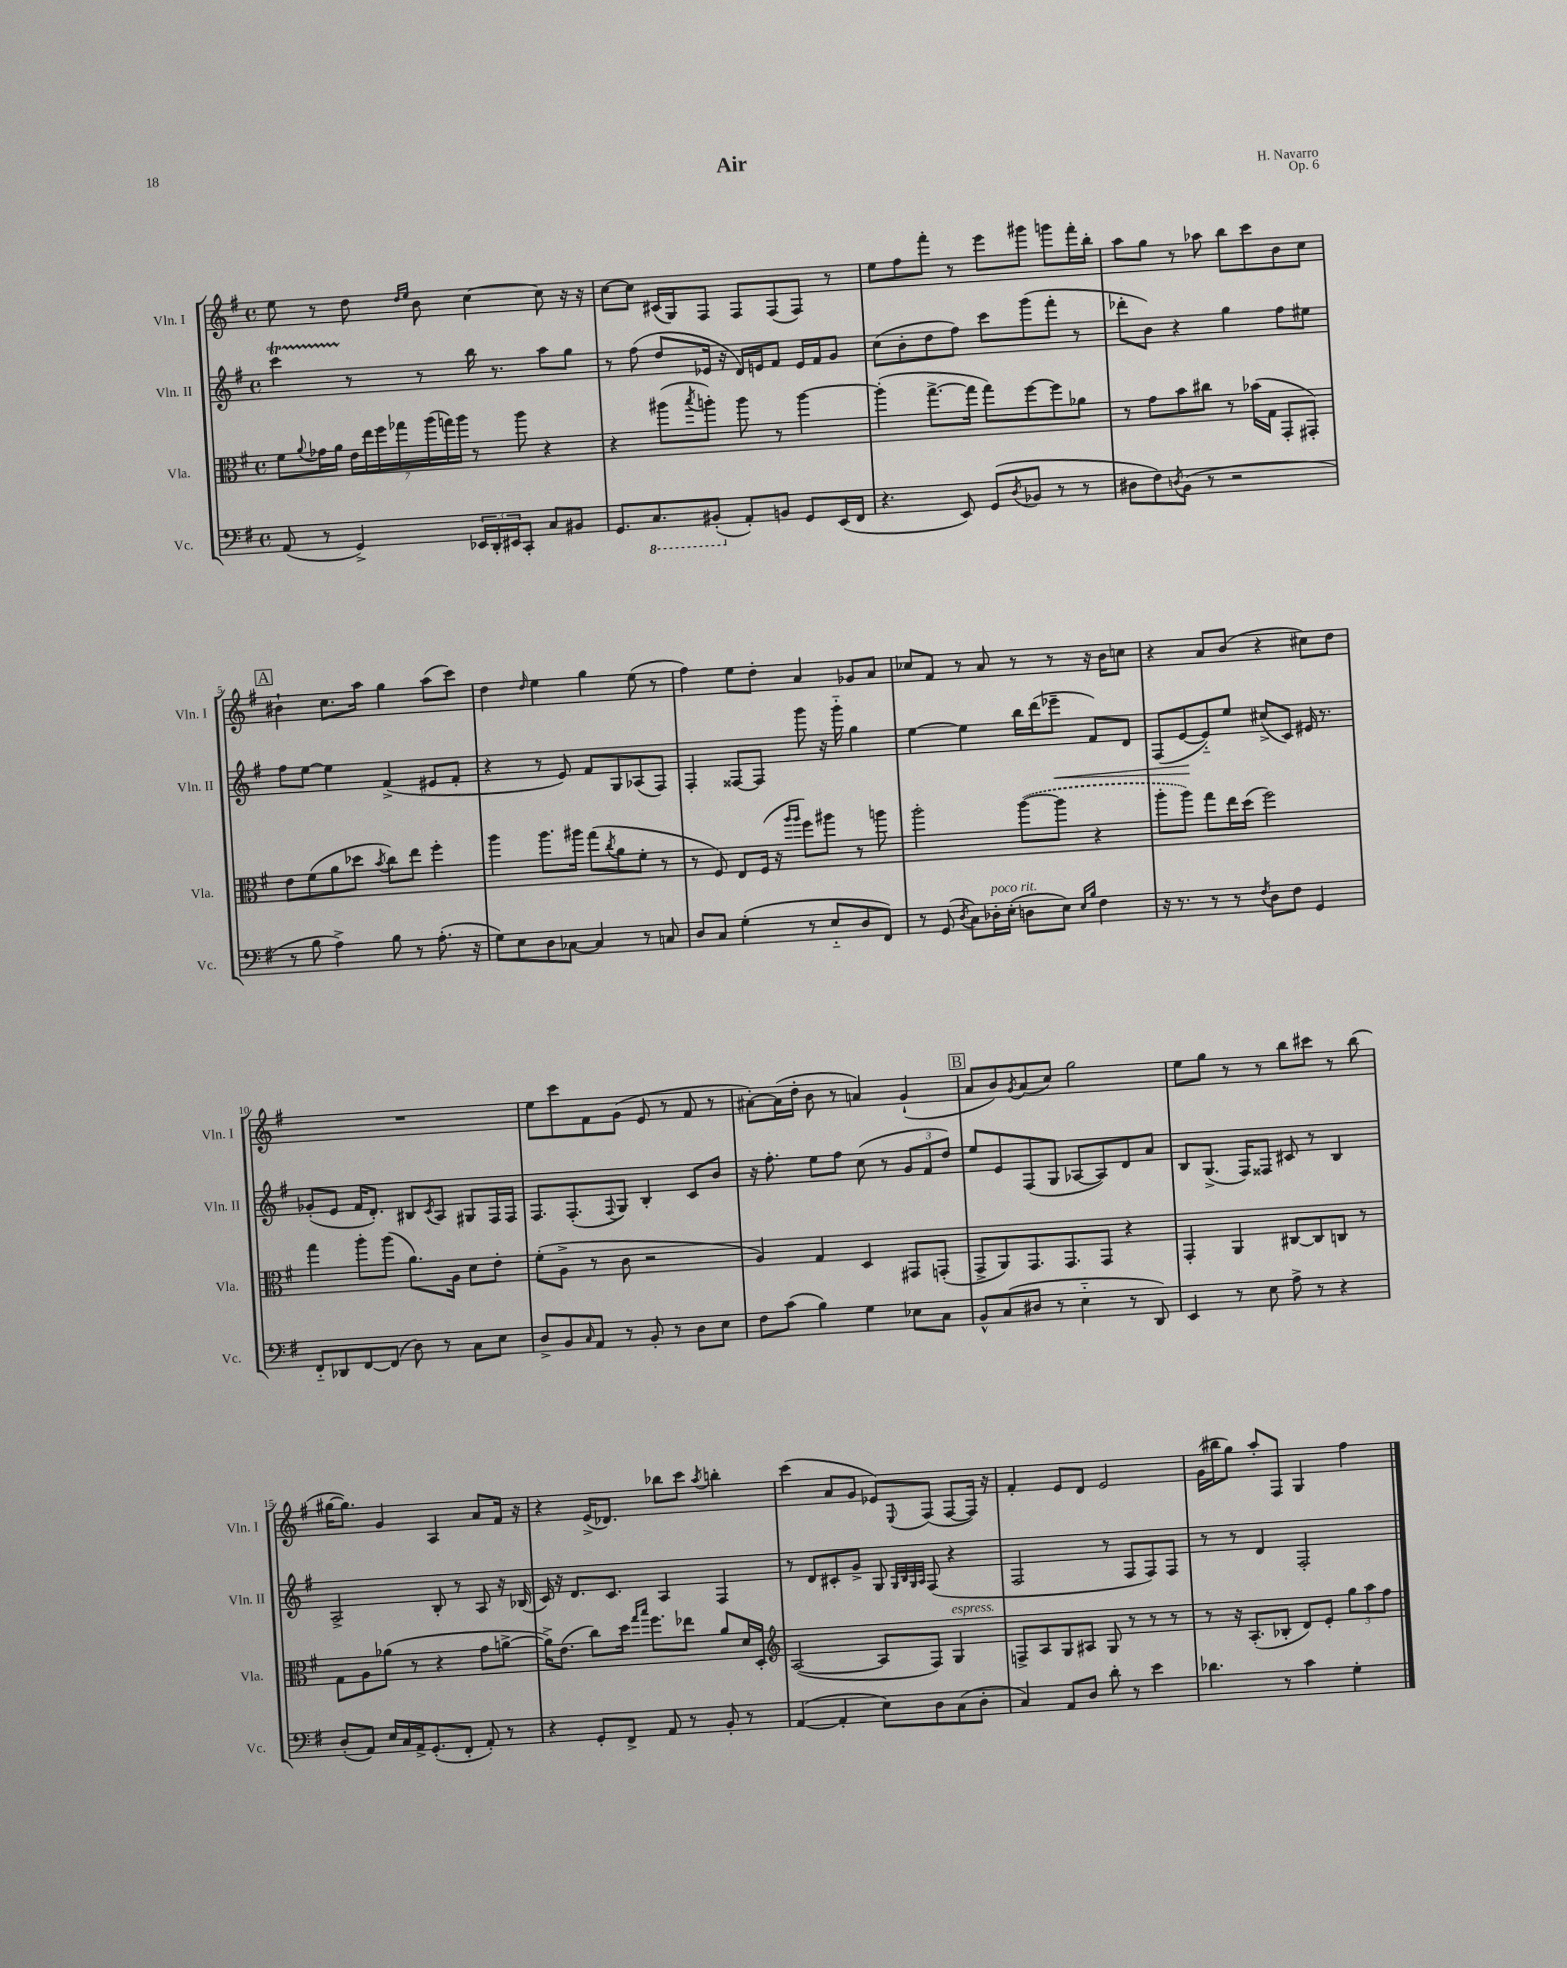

**kern	**kern	**kern	**kern
*staff4	*staff3	*staff2	*staff1
*clefF4	*clefC3	*clefG2	*clefG2
*k[f#]	*k[f#]	*k[f#]	*k[f#]
*M4/4	*M4/4	*M4/4	*M4/4
*met(c)	*met(c)	*met(c)	*met(c)
(8AA	8f#	4ccc	8ee
.	8qqa	.	.
8r	16g-	.	8r
.	16a	.	.
4GG^)	28e	8r	8dd
.	28ee	.	.
.	28ff#	.	.
.	28gg-	.	.
.	.	.	16qqdd
.	.	.	16qqee
.	.	8r	8b
.	(28aa	.	.
.	28gg)	.	.
.	28aa	.	.
24EE-	8r	16bb	[4cc
24DD'	.	.	.
.	.	8.r	.
24EE#	.	.	.
8CC'	8aa	.	.
8C	4r	8aa	8cc]
8BB#	.	8gg	16r
.	.	.	16r
=	=	=	=
8.GG	4r	8r	[8cc
.	.	(8ff#	8cc]
8.CC	.	.	.
.	(8aa#	8dd	(16c#
.	.	.	16G)
.	8qbb	.	.
(8BBB#'	8aa')	16e-	8F#
.	.	16r	.
8AA')	8aa	16d)	8F#
.	.	16e	.
8BB	8r	8f#	(8F#
8GG	[4aa	16e	8F#)
.	.	16f#	.
(16EE	.	8g	8r
16FF#	.	.	.
=	=	=	=
4.r	(4aa']	(8cc	8ee
.	.	8b'	8ff#
.	[8.gg^	8dd	8fff#'
8EE)	.	8ff#)	8r
.	16gg]	.	.
(8GG	8gg)	8ccc	8eee
8qD	.	.	.
8BB-	[8ff#	(8ggg	8ggg#
8r	8ff#]	8fff#'	8ggg
8r	8a-	8r	16fff#'
.	.	.	16bb'
=	=	=	=
8D#	8r	8ddd-'	8aa
8F#)	8g	8b)	8gg
8qD	.	.	.
(8BB	8b	4r	8r
8r	8cc#	.	8aa-
2r	8r	4gg	8bb
.	(16b-	.	8ccc
.	16G	.	.
.	8GG'	8ff#	8b
.	8GG#')	8ee#	8cc
=	=	=	=
8r	8e	8ff#	4b#`
8B	(8f#	[8ee	.
4A^)	8a	4ee]	8.cc
.	8dd-	.	.
.	.	.	16aa
.	8qb	.	.
8B	8cc)	(4f#^	4gg
8r	8ee	.	.
(8.A'	4ff#'	8e#	(8aa
.	.	8f#'	8ccc)
16r	.	.	.
=	=	=	=
8G)	4aa	4r	4dd
8E	.	.	.
.	.	.	16qqdd
8D	8.aa	8r	4ee
[8C-	.	8e)	.
.	16aa#	.	.
4C-]	(8gg	8f#	4gg
.	8qcc	.	.
.	8a	8G	.
8r	8f#'	(8A-	(8ee
8C	8r	8F#)	8r
=	=	=	=
8D	8r	4F#'	4ff#)
8C	8F#)	.	.
(4G'	8E	[8F##	8ee
.	(16F#	8F##]	8dd'
.	16r	.	.
.	16qqaa	.	.
.	16qqaa	.	.
8r	8ff#)	8ggg	4a
8E'~	8aa#	16r	.
.	.	16ggg'~	.
8D	8r	4gg	8g-
8FF#)	8aa	.	8a
=	=	=	=
8r	2aa'	[4ee	8cc-
(8GG	.	.	8f#
8qD	.	.	.
8C)	.	4ee]	8r
16D-'	.	.	8a
(16E'	.	.	.
8D	([8aa	16bb	8r
.	.	(16ddd	.
8E)	8aa]	8eee-~	8r
16qqE	.	.	.
16qqB	.	.	.
4F#	4r	8f#)	16r
.	.	.	16b
.	.	8d	8cc
=	=	=	=
16r	8aa'	(8F#	4r
8.r	.	.	.
.	8aa)	[8e	.
8r	8gg	8e'~])	8a
8r	16ee	8ee	(8b
.	(16dd	.	.
8qF#	.	.	.
8D	2ff#)	(8cc#^	4r
8F#	.	8c)	.
4GG	.	16e#	8cc#)
.	.	8.r	.
.	.	.	8dd
=	=	=	=
8FF#'~	4gg	(8g-'	1r
8DD-	.	8e	.
[8FF#	8aa'	16f#	.
.	.	8.d')	.
(8FF#]	(8aa	.	.
8D)	8.a)	8B#	.
.	.	8qc	.
8r	.	8A	.
.	16A	.	.
8C	8d	8G#	.
8E	8e'	16F#	.
.	.	16F#	.
=	=	=	=
8D^	(8f#'	8.F#	8ee
8BB	8A^	.	8ccc
.	.	(8.F#'	.
16qqC	.	.	.
8AA	8r	.	8f#
.	.	8qqF#	.
8r	8c	8G)	(8g
8BB'	2r	4B'	8e
8r	.	.	8r
8D	.	8c	8f#
8E	.	8b	8r
=	=	=	=
8F#	4A)	16r	[8a#')
.	.	8.ff#'	.
(8c	.	.	(16a#]
.	.	.	16dd'
4B)	4G	8ee	8b
.	.	8ff#	8r
4G	4D	(8cc	4a)
.	.	8r	.
8E-	8GG#	12g	(4g`
.	.	12f#	.
8C	(8GG'	.	.
.	.	12dd)	.
=	=	=	=
8BB^^	8GG^	8ee	8a
(8C	8AA)	8e	8b)
.	.	.	8qg
8D#	8.GG	(8F#	(8a
8r	.	8G	8cc)
.	8.GG	.	.
4E'~	.	[8A-	2gg
.	8GG	8A-])	.
8r	4r	8d	.
8DD)	.	8a	.
=	=	=	=
4EE	4GG'	8B	8ee
.	.	(8.G^	8gg
8r	4AA	.	8r
.	.	16F#)	.
8E	.	8F##	8r
8A^	[8C#	8c#	8bb
8r	8C#]	8r	8ccc#
4r	8C	4B	8r
.	8r	.	(8bb
=	=	=	=
(8D'	8G	2A^	[16gg#
.	.	.	8.gg#])
8AA)	8A	.	.
16E	(8a-	.	4g
16C	.	.	.
16AA^	8r	.	.
(8.GG'	.	.	.
.	4r	8B'	4A
8FF#'	.	8r	.
8AA')	8g	8A	8a
8r	[8a^	16r	16f#
.	.	(16B-	16r
=	=	=	=
4r	16a^])	16c)	4r
.	(8.e	16r	.
.	.	8.d	.
8GG'	8cc)	.	(16e^
.	.	8.c	8.d-)
8FF#^	16dd	.	.
.	16qqgg	.	.
.	16qqbb	.	.
.	8.ff#	.	.
8AA	.	4A	8bb-
8r	8ee-	.	8ccc
.	.	.	8qaa
8BB'	8a	4F#	4bb'
8r	16d	.	.
.	16D'	.	.
=	=	=	=
*	*clefG2	*	*
([4AA	([2A	8r	(4ccc
.	.	8d	.
4AA']	.	8c#'	8a
.	.	8g^	8g
8E)	8A]	8G	8e-)
.	.	32qqG	.
.	.	32qqB	.
.	.	32qqG	.
.	.	32qqA	8qqE
8D	8F#)	(8F#	(8F#
(8C	4G	4r	[8F#
8D'	.	.	16F#])
.	.	.	16r
=	=	=	=
4C)	8F^	2F#	4f#'
.	8A	.	.
8AA	8G	.	8e
8D	8A#	.	8d
8d'	8G	8r	2e
8r	8r	8F#	.
4e	8r	8F#)	.
.	8r	8F#	.
=	=	=	=
4.d-	8r	8r	(16g
.	.	.	16bb#
.	16r	8r	8gg)
.	(8.A'	.	.
.	.	4d	8aa'
8r	8B-'	.	8F#
4c	8d)	2F#'	4G
.	8e'	.	.
4G'	12gg	.	4ff#
.	12aa	.	.
.	12ff#	.	.
==	==	==	==
*-	*-	*-	*-
